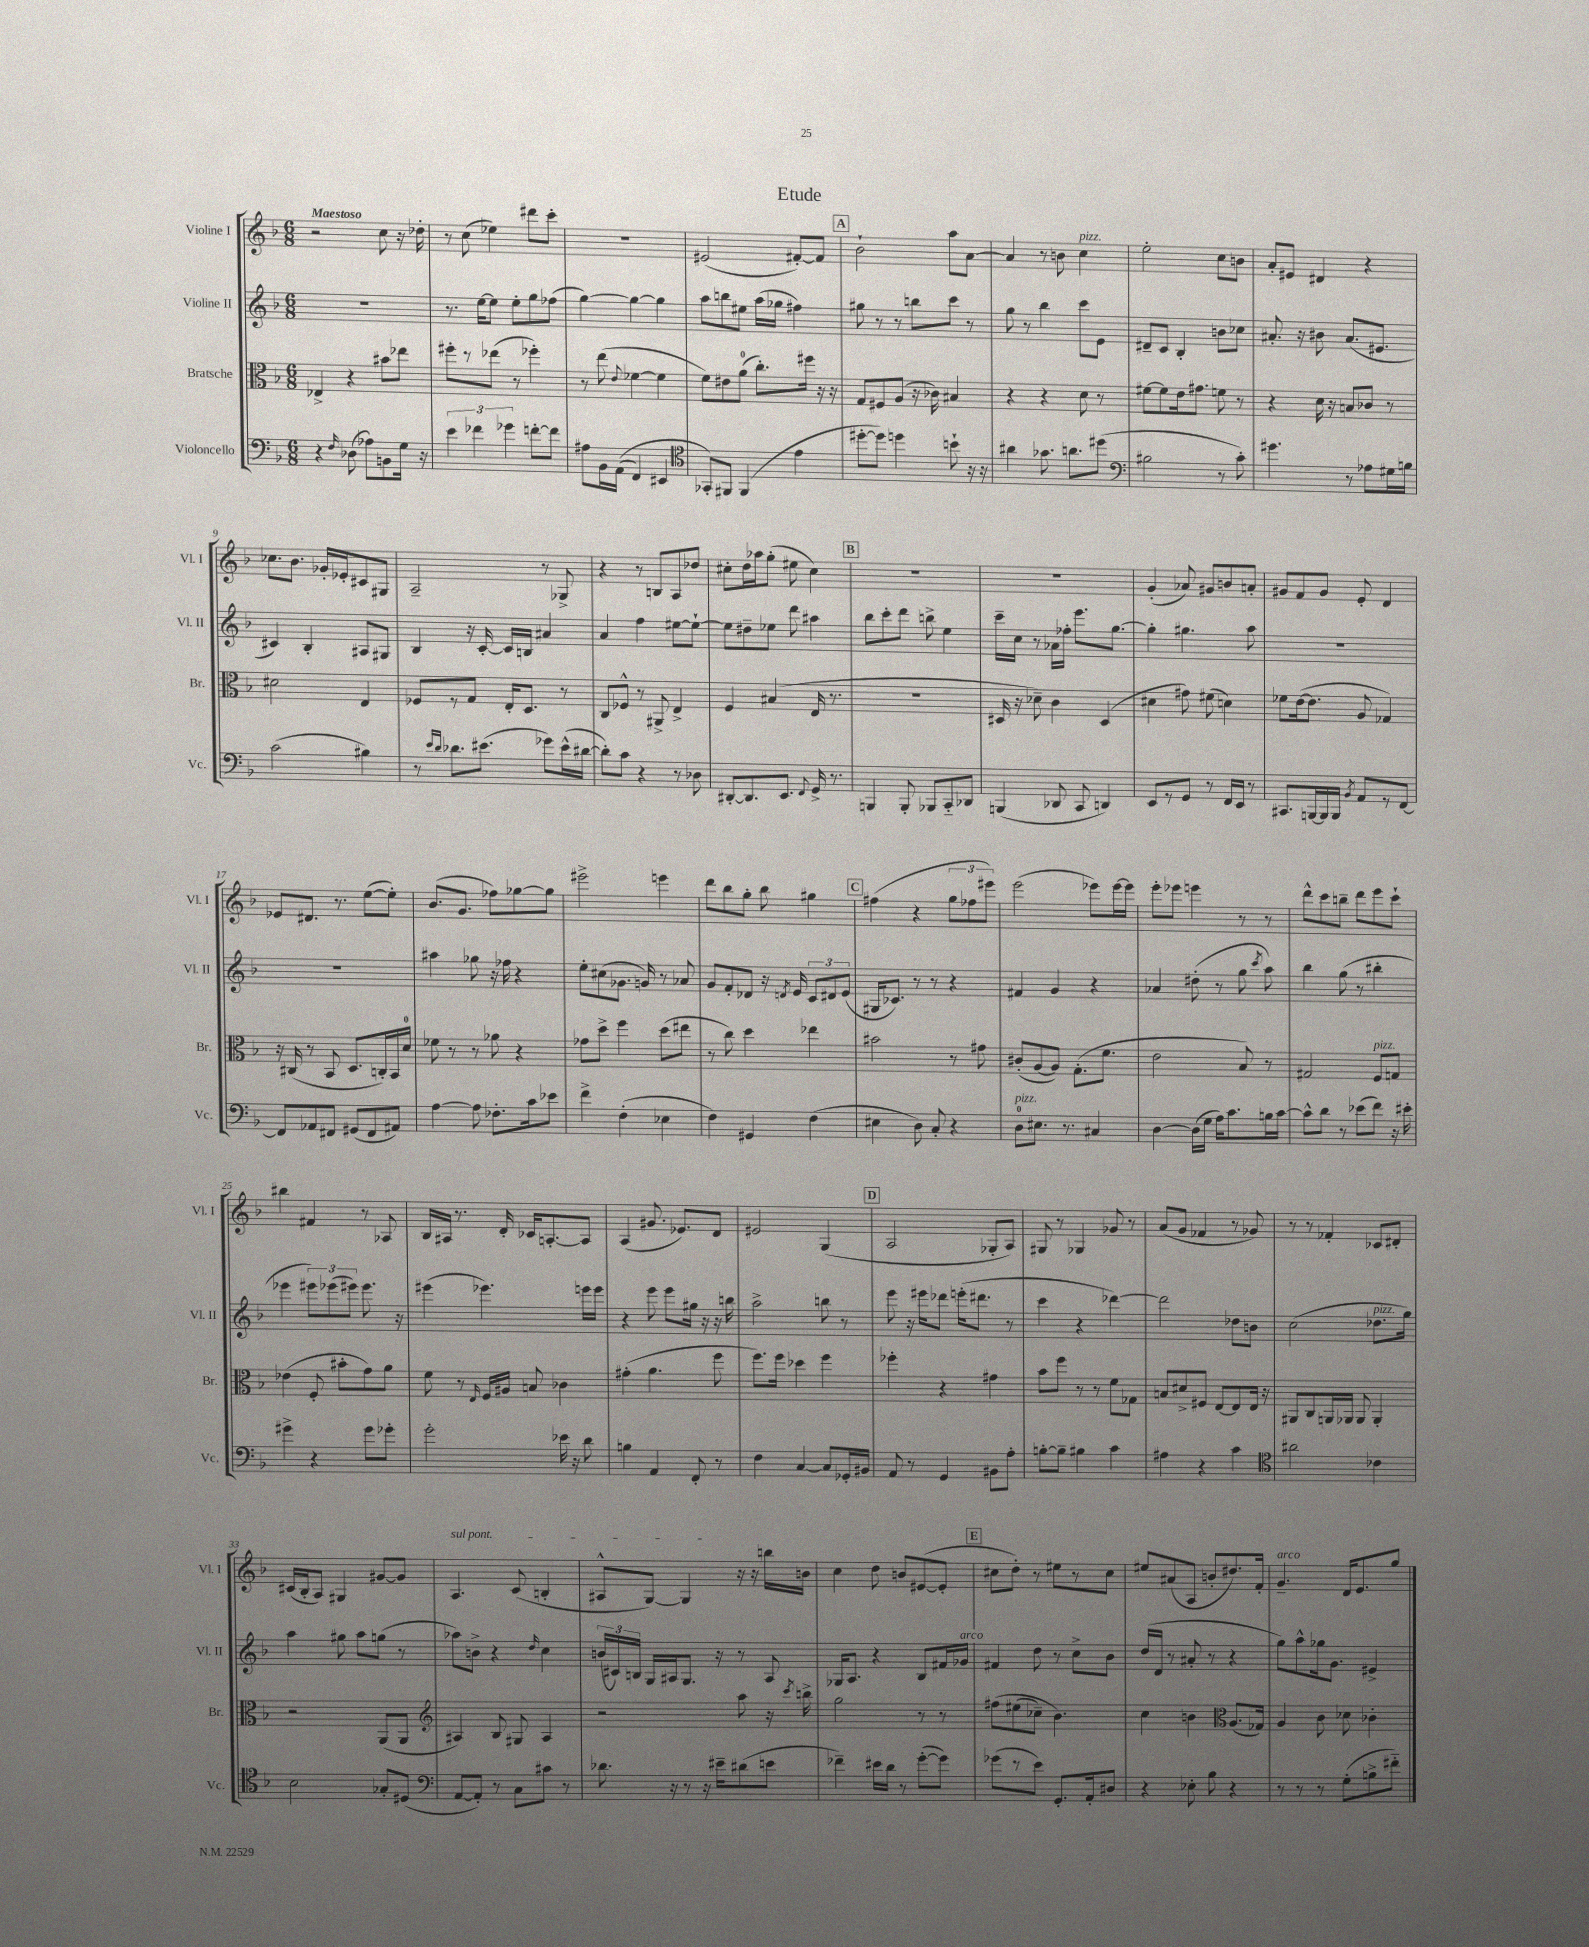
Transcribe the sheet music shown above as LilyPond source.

\header { title = "Etude" }
<<
\new StaffGroup <<
\new Staff = "s0" \with { instrumentName = "Violine I" shortInstrumentName = "Vl. I" } {
    \clef treble \key f \major \numericTimeSignature \time 6/8 \tempo "Maestoso"
    \autoBeamOff r2 c''8 r16 des''16-. |
    r8 c''8( ees''4) dis'''8[ c'''8]-. |
    R2. |
    eis'2( fis'8[~-.) fis'8] |
    \mark \markup { \box "A" } bes'2-! a''8[ a'8]~ |
    a'4 r8 b'8 c''4^\markup { \italic "pizz." } |
    e''2-. c''8[ b'8] |
    a'8[-. eis'8] dis'4 r4 |
    ces''8.[ bes'8.] ges'16[-. ees'16-. cis'8 gis8] |
    a2-- r8 ges8-> |
    r4 r8 b8[ a8 des''8] |
    cis''8[-. d''16 aes''16 g''8]-.( eis''8 cis''4) |
    \mark \markup { \box "B" } R2. |
    R2. |
    g'4-.( aes'8) gis'8[ b'8 a'8]-. |
    gis'8[ f'8 gis'8] e'8-. d'4 |
    ees'8[ dis'8.] r8. e''8[~( e''8]-.) |
    bes'8.[( g'8.] fes''8[) ges''8~ ges''8] |
    eis'''2-> e'''4 |
    d'''8[ bes''8 g''8]-. bes''8 gis''4 |
    \mark \markup { \box "C" } fis''4( r4 \tuplet 3/2 { g''8[ fes''8 eis'''8]) } |
    e'''2( ees'''8[) ees'''16~ ees'''16] |
    e'''8[-. ees'''8] e'''4 r8 r8 |
    d'''8[-^ c'''8 b''8]-- d'''8[ e'''8 c'''8]-! |
    bis''4 fis'4 r8 aes8 |
    bes16[ ais16] r8. d'16-. ces'16[ a8.~-. a8] |
    a4( gis'8. ees'8.[) d'8] |
    eis'2 g4( |
    \mark \markup { \box "D" } a2 ges8[-. a8]) |
    gis8 r8 ges4 ges'8 r8 |
    a'8[( g'8] fes'4 r8 ges'8) |
    r8 r8 fes'4-. ces'8[ dis'8]-. |
    cis'16[( bes16-. a8]) gis4 gis'8[~ gis'8] |
    \once \override TextSpanner.bound-details.left.text = \markup { \italic "sul pont." } a4.\startTextSpan c'8( b4-. |
    ais8[-^ g8]~) g4\stopTextSpan r16 r16 b''16[ b'16] |
    c''4 d''8 b'8[ eis'8~( eis'8]-. |
    \mark \markup { \box "E" } cis''8[ d''8]-.) r8 eis''8[ r8 cis''8] |
    eis''8[ ais'8( a8] b'8[-. dis''8.) f'16]-. |
    g'4.--^\markup { \italic "arco" } d'16[ e'8. g''8] \bar "|." |
}
\new Staff = "s1" \with { instrumentName = "Violine II" shortInstrumentName = "Vl. II" } {
    \clef treble \key f \major \numericTimeSignature \time 6/8
    \autoBeamOff R2. |
    r8. e''16[~ e''8] e''8[-. g''8 fes''8]( |
    g''4~) g''4~ g''4 |
    a''8[ b''8 eis''8] a''16[( ges''16] fis''4) |
    \mark \markup { \box "A" } gis''8 r8 r8 b''8[ c'''8] r8 |
    g''8 r8 bes''4 c'''8[ e'8] |
    dis'8[-- c'8] bes4-. b'8[ ces''8] |
    ais'8.-. r16 bis'8 ais'8.[( eis'8.] |
    cis'4) bes4-. ais8[ gis8] |
    bes4 r16 c'16~-. c'16[ b16] ais'4 |
    a'4 f''4 eis''8[~ eis''8]~-! |
    eis''8[ dis''8-- ees''8] d'''8 ais''4 |
    \mark \markup { \box "B" } bes''8[ c'''8-. d'''8] b''8-> e''4 |
    c'''16[-- c''16] r8 aes'16[ fes''16]-. e'''8.[ g''8.]~ |
    g''4-. gis''4. a''8 |
    R2. |
    R2. |
    ais''4 ges''8 r16 fes''16 r4 |
    e''8[-. cis''8( ges'8.] g'16) r8 aes'8 |
    g'8[ f'8-. des'8] r16 \acciaccatura { d'8 } e'16 \tuplet 3/2 { c'8[ dis'8 e'8]( } |
    \mark \markup { \box "C" } gis16[ ces'8.]) r8 r8 r4 |
    fis'4 g'4 r4 |
    aes'4 dis''8-.( r8 g''8 \acciaccatura { c'''8 } a''8) |
    bes''4 g''8( r8 bis''4-. |
    ees'''4 \tuplet 3/2 { eis'''8[) ees'''8( eis'''8]) } eis'''8. r16 |
    eis'''4( ees'''4.) e'''16[ e'''16] |
    r4 e'''8 e'''8[ gis''16] r16 r16 b''16 |
    a''2-> b''8 r8 |
    \mark \markup { \box "D" } e'''8 r16 eis'''16[ des'''8] e'''16[-.( dis'''8.] r8 |
    c'''4 r4 des'''4~) |
    des'''2 des''8[ b'8] |
    c''2( des''8.[^\markup { \italic "pizz." } g''16]) |
    a''4 gis''8 a''8[ g''8]( r8 |
    aes''8[) b'8]-> r4 \grace { d''16 } c''4 |
    \tuplet 3/2 { b'16[( cis'16) b16] } g16[ ais16 g8.] r16 r8 ais8 |
    ges16[ a8.] r4 bes8[ fis'16 ges'16]^\markup { \italic "arco" } |
    \mark \markup { \box "E" } fis'4 d''8 r8 c''8[-> bes'8] |
    d''16[( d'16] r8 ais'8-. r8 r4 |
    g''8[) a''8-^ ges''16 g'8.] eis'4-> \bar "|." |
}
\new Staff = "s2" \with { instrumentName = "Bratsche" shortInstrumentName = "Br." } {
    \clef alto \key f \major \numericTimeSignature \time 6/8
    \autoBeamOff ees4-> r4 bis'8[ ees''8] |
    fis''8[-. r8 ees''8]( r8 fes''4-.) |
    r8 e''8( \appoggiatura { e'8 } fes'4~ fes'4 |
    f'8[) eis'8 a'8]-0( c''8.[-.) fis''16] r16 r16 |
    \mark \markup { \box "A" } g8[ fis8 a8]( r16 ces'16) bis4 |
    r4 r4 d'8 r8 |
    fis'8[~ fis'8 e'16 gis'8.] f'8 r8 |
    r4 d'16 r16 b8[ ces'8] r8 |
    dis'2 e4 |
    fes8[ r8 g8] e16[-. d8.] r8 |
    c8[ fes8]-^ r8 ais,8-> e4-> |
    f4 bis4( e16 r8. |
    \mark \markup { \box "B" } R2. |
    dis16 r16 des'8--) c'4 dis4( |
    dis'4 gis'8) fis'8( d'4) |
    fes'8[ e'16~( e'8.] a8 ges4) |
    r16 cis16( r8 bes,8 d8.[ c16-.) bes,16 d'16]-0 |
    fes'8 r8 r8 aes'8 r4 |
    ges'8[ d''8]-> f''4 d''8[( eis''8] |
    r8 c''8) d''4 ees''4 |
    \mark \markup { \box "C" } bis'2 r8 gis'8 |
    cis'8[-.( a8~ a8]) g8.[-.( f'8.] |
    e'2 bes8) r8 |
    gis2 f8[^\markup { \italic "pizz." } g8] |
    ees'4( f8-. bis'8[-. g'8) a'8] |
    f'8 r8 \grace { e16 } f16[ ais16] b8 ces'4 |
    gis'4-.( a'4. f''8 |
    f''8.[) f''16] des''4 f''4 |
    \mark \markup { \box "D" } fes''4-. r4 gis'4 |
    bes'8[ f''8] r8 r8 f'8[ ges8] |
    b8[ dis'8-> fis8] e8[~ e8 e16] r16 |
    ais,8[ c8 a,16 aes,16] aes,8 aes,4-. |
    r2 a,8[( a,8] |
    \clef treble ais4) bes8 gis8 ais4 |
    r2 a''8 r16 \acciaccatura { c'''8 } b''16-> |
    g''2 r8 r8 |
    \mark \markup { \box "E" } fis''8[\( eis''8( ces''8]--) bes'4.\) |
    c''4 b'4 \clef alto a8.[( ges16]) |
    a4 c'8 des'8 ces'4-. \bar "|." |
}
\new Staff = "s3" \with { instrumentName = "Violoncello" shortInstrumentName = "Vc." } {
    \clef bass \key f \major \numericTimeSignature \time 6/8
    \autoBeamOff r4 \grace { f16 } des8( aes8[) b,8 g16] r16 |
    \tuplet 3/2 { e'4 fes'4 ges'4 } f'8[~-. f'8] |
    ais8[ bes,16 a,16](\( f,4) eis,4 |
    \clef tenor ges,8[-.\) fis,8] fis,4( e'4 |
    \mark \markup { \box "A" } dis''8[~-. dis''8]) d''4 b'8-! r16 r16 |
    ais'4 ges'8. a'8.[ dis''8]( |
    \clef bass bis2 r8 c'8-.) |
    gis'4. r8 aes8[ gis16 b16] |
    c'2( bis4) |
    r8 \grace { e'16[ d'16] } des'8.[ eis'8.]( ges'8[) eis'16-^( dis'16]~ |
    dis'8[-.) c'8] r4 r8 des8 |
    dis,8[~-. dis,8. e,8.] \appoggiatura { f,8 } g,16-> r8. |
    \mark \markup { \box "B" } b,,4 b,,8-. bes,,8[ c,8-_ des,8] |
    b,,4( des,8 c,8 d,4) |
    e,8[ r8 g,8] r8 f,16[ e,16] r8 |
    cis,8.[ b,,16~ b,,16 b,,16] \acciaccatura { bes,8 } a,8[ r8 f,8]~ |
    f,8[ aes,8 fis,8] gis,8[( fis,8 ais,8]) |
    a4~ a8 fes8.[-. c'16 ees'8] |
    f'4-> f4-.( ees4 |
    f4) gis,4 f4( |
    \mark \markup { \box "C" } eis4 d8) c8-. r4 |
    d8[-0^\markup { \italic "pizz." } eis8.] r8. cis4 |
    d4~ d16[( g16] a16[) c'8. b16 c'16]~ |
    c'8[-^ d'8] r8 ees'8[( f'8]) r16 eis'16-. |
    gis'4-> r4 gis'8[ ges'8]-. |
    g'2-. ees'16 r16 d'8 |
    b4 a,4 f,8-. r8 |
    f4 c4~ c8[ ges,16-. bis,16] |
    \mark \markup { \box "D" } a,8 r8 g,4 bis,8[ a8]-. |
    b8[~-. b8]-- bis4 c'4 |
    ais4 r4 c'4 |
    \clef tenor ais'2 ces'4 |
    bes2 ges8[-. dis8]( |
    \clef bass a,8[~ a,8]-.) r8 c8[ cis'8] r8 |
    des'8. r16 r8 r16 eis'16[-- dis'8( e'8] |
    fes'4--) eis'16[ d'16] r8 g'8[~-.( g'8]) |
    \mark \markup { \box "E" } ges'8[( r8 e'8]) g,8.[-. a,16-. dis8] |
    r4 ees8-. bes8 r4 |
    r8 r8 r8 g8[-.( b8-> fis'8]-_) \bar "|." |
}
>>
>>
